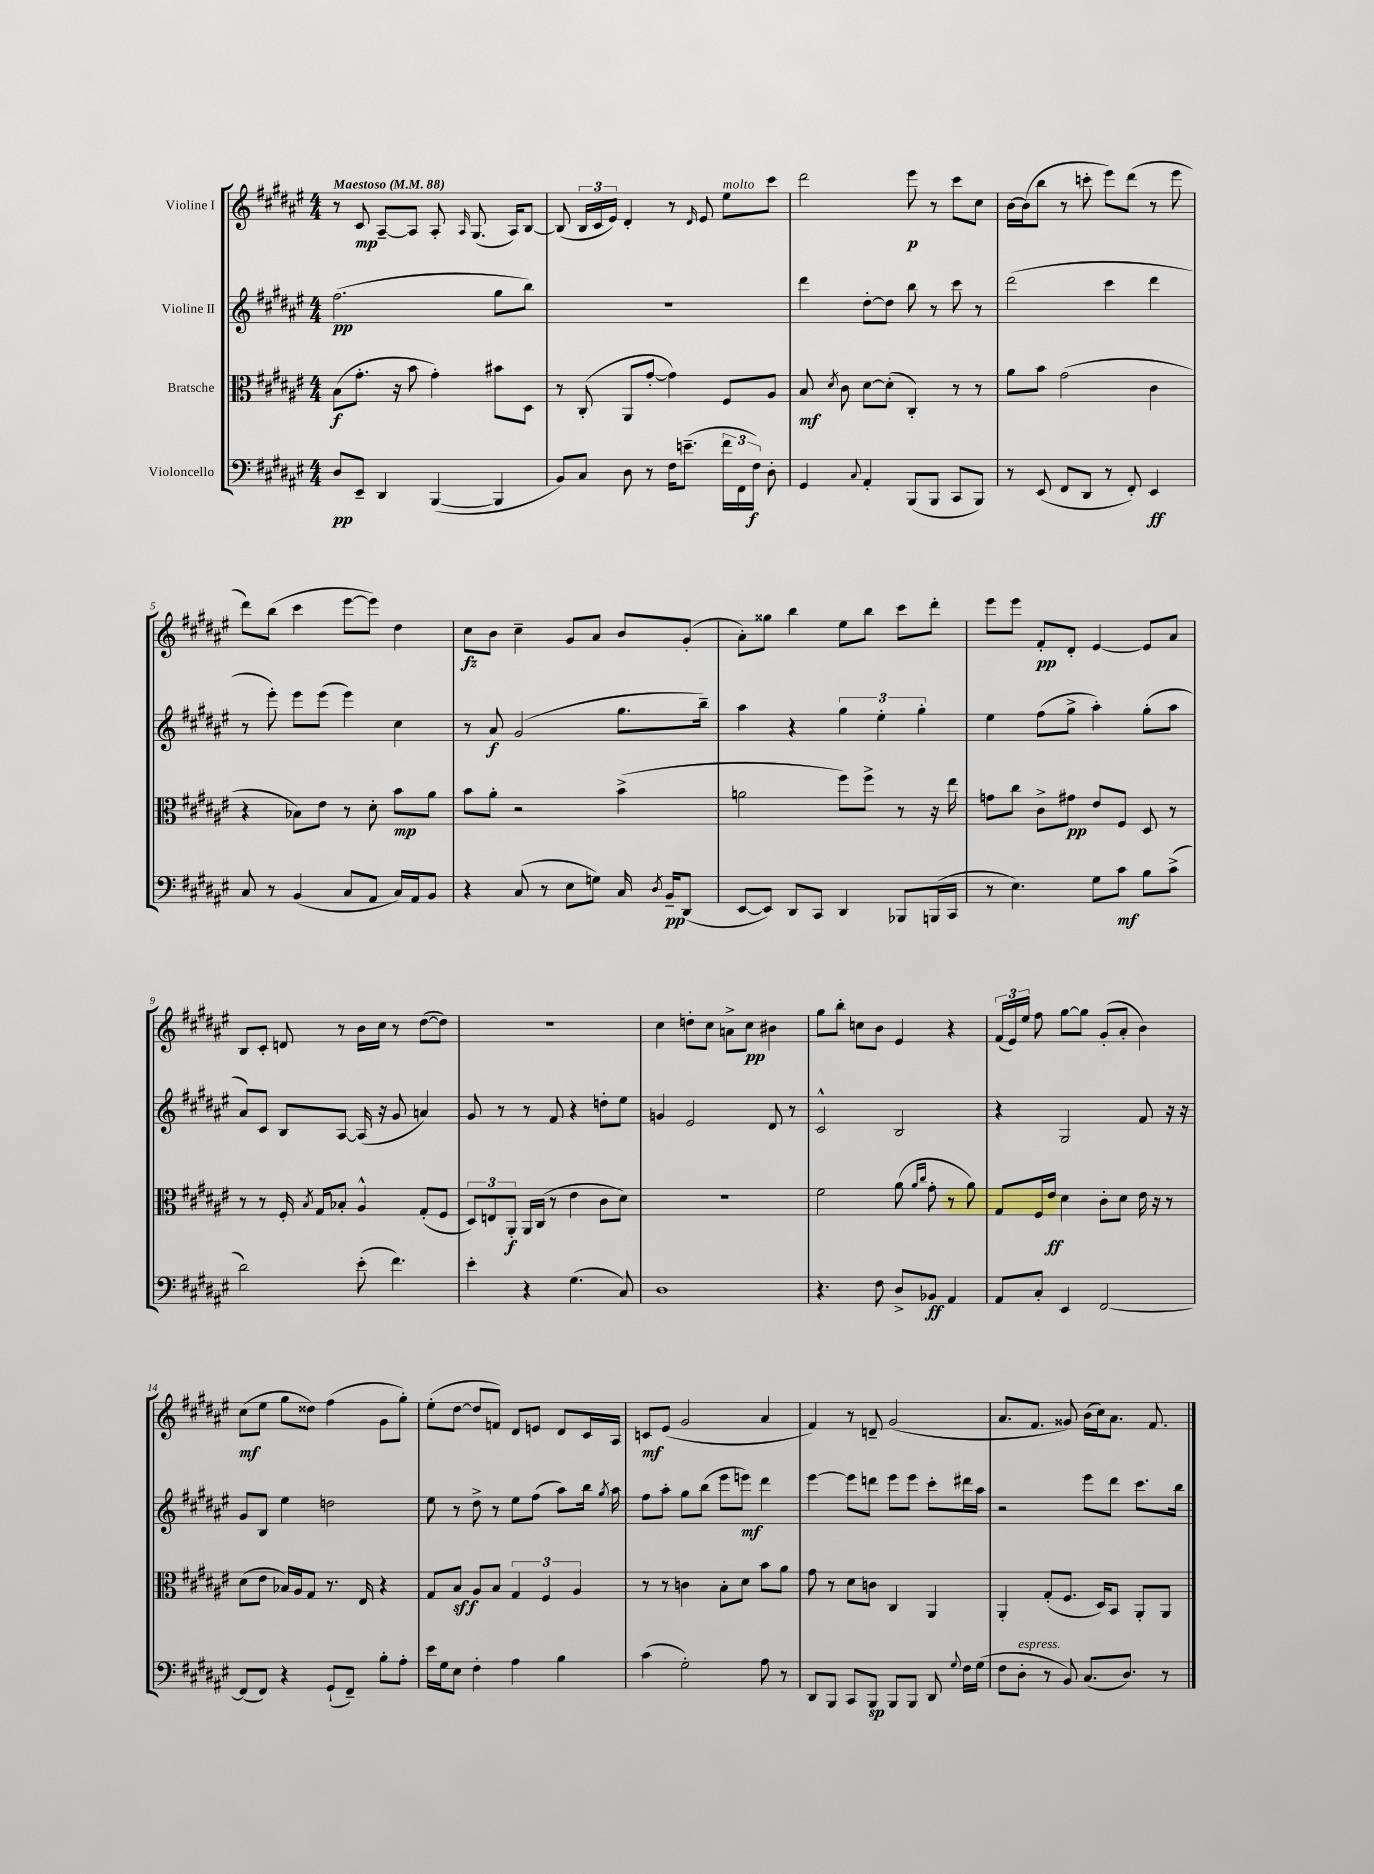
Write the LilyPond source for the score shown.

<<
\new StaffGroup <<
\new Staff = "s0" \with { instrumentName = "Violine I" } {
    \clef treble \key fis \major \numericTimeSignature \time 4/4 \tempo "Maestoso" 4 = 88
    \autoBeamOff r8 cis'8\mp ais8[~-- ais8] ais8-. \grace { ais16 } gis8.( ais16[) b8]~ |
    b8( \tuplet 3/2 { b16[ cis'16 eis'16]) } dis'4-. r8 \grace { dis'16 } eis'8 eis''8[^\markup { \italic "molto" } cis'''8] |
    dis'''2 eis'''8\p r8 cis'''8[ cis''8] |
    b'16[~ b'16( b''8] r8 c'''8-. eis'''8[) dis'''8]( r8 eis'''8 |
    dis'''8[) b''8]( cis'''4 eis'''8[~ eis'''8]) dis''4 |
    cis''8[\fz b'8] cis''4-- gis'8[ ais'8] b'8[ gis'8]-.( |
    ais'8[-.) gisis''8] b''4 eis''8[ b''8] cis'''8[ dis'''8]-. |
    eis'''8[ eis'''8] fis'8[-.\pp dis'8]-. eis'4~ eis'8[ ais'8] |
    b8[ cis'8]-. d'8 r8 b'16[ cis''16] r8 dis''8[~( dis''8]) |
    R1 |
    cis''4 d''8[-. cis''8] a'8[-> cis''8]\pp bis'4 |
    gis''8[ b''8]-. c''8[ b'8] eis'4 r4 |
    \tuplet 3/2 { fis'16[( eis'16) eis''16] } fis''8 gis''8[~ gis''8] gis'8[-.( ais'8]-. b'4) |
    cis''8[\mf( eis''8] gis''8[ disis''8]) fis''4( gis'8[ gis''8]-.) |
    eis''8[-.( dis''8]~ dis''8[ f'8]) dis'8[ e'8] dis'8[ cis'16 ais16] |
    c'8[\mf eis'8]( gis'2 ais'4 |
    fis'4) r8 d'8-- gis'2( |
    ais'8.[ fis'8.] gisis'8) b'16[( cis''16) ais'8.] fis'8. \bar "|." |
}
\new Staff = "s1" \with { instrumentName = "Violine II" } {
    \clef treble \key fis \major \numericTimeSignature \time 4/4
    \autoBeamOff fis''2.\pp( gis''8[ b''8]) |
    R1 |
    dis'''4 dis''8[~-. dis''8] b''8 r8 cis'''8 r8 |
    dis'''2( cis'''4 dis'''4 |
    r8 eis'''8-.) eis'''8[ eis'''8]( eis'''4) cis''4 |
    r8 ais'8\f gis'2( gis''8.[ b''16]--) |
    ais''4 r4 \tuplet 3/2 { gis''4 eis''4-. gis''4-. } |
    eis''4 fis''8[( gis''8]-> ais''4-.) gis''8[-.( ais''8] |
    ais'8[) cis'8] b8[ ais8]~ ais16( r16 gis'8 a'4) |
    gis'8 r8 r8 fis'8 r4 d''8[-. eis''8] |
    g'4 eis'2 dis'8 r8 |
    cis'2-^ b2 |
    r4 gis2 fis'8 r16 r16 |
    gis'8[ b8] eis''4 d''2 |
    eis''8 r8 dis''8-> r8 eis''8[ fis''8]( ais''8[) b''16] \acciaccatura { gis''8 } ais''16 |
    fis''8[ ais''8]-. gis''8[ b''8]( eis'''8[ e'''8]\mf) dis'''4 |
    eis'''4~ eis'''8[ d'''8] eis'''8[ eis'''8] cis'''8[-. dis'''16 ais''16] |
    r2 eis'''8[ dis'''8] cis'''8.[ b''16] \bar "|." |
}
\new Staff = "s2" \with { instrumentName = "Bratsche" } {
    \clef alto \key fis \major \numericTimeSignature \time 4/4
    \autoBeamOff b8[\f( gis'8.]-. r16 b'8 gis'4-.) bis'8[ dis8] |
    r8 cis8-.( ais,8[ gis'8]~-. gis'4) fis8[ ais8] |
    b8\mf \acciaccatura { dis'8 } cis'8 dis'8[~ dis'8]-.( cis4-.) r8 r8 |
    ais'8[ b'8] gis'2( cis'4 |
    r4 bes8[) eis'8] r8 dis'8-. b'8[\mp ais'8] |
    b'8[ ais'8]-. r2 b'4->( |
    a'2 fis''8[) fis''8]-> r8 r16 eis''16 |
    g'8[ cis''8] cis'8[-> gis'8]\pp eis'8[ fis8] dis8 r8 |
    r8 r8 fis16-. \acciaccatura { b8 } gis16[ bes8]-. ais4-^ gis8[-.( fis8] |
    \tuplet 3/2 { dis8[) e8 ais,8]-.\f } ais,16[ cis16]( r8 eis'4 cis'8[ dis'8]) |
    r1 |
    fis'2 ais'8( \grace { ais'16[ cis''16] } gis'8-. r8 ais'8) |
    gis8[ fis16 eis'16]\ff dis'4 cis'8[-. dis'8] eis'16 r16 r8 |
    dis'8[( eis'8] bes16[) ais16 gis8] r8. eis16 r4 |
    gis8[ b8]\sff ais8[ b8] \tuplet 3/2 { gis4 fis4 ais4 } |
    r8 r8 c'4 b8[-. dis'8] b'8[ ais'8] |
    gis'8 r8 dis'8[ c'8] cis4 ais,4 |
    ais,4-. gis8[-.( fis8.] dis16[) b,8] ais,8[-. ais,8] \bar "|." |
}
\new Staff = "s3" \with { instrumentName = "Violoncello" } {
    \clef bass \key fis \major \numericTimeSignature \time 4/4
    \autoBeamOff dis8[\pp eis,8]-- dis,4 b,,4~( b,,4 |
    b,8[) cis8] dis8 r8 fis16[ e'8.]--( \tuplet 3/2 { fis'16[ fis,16 fis16]\f) } dis8-. |
    gis,4 \appoggiatura { cis8 } ais,4-. b,,8[( b,,8] cis,8[ b,,8]) |
    r8 eis,8( fis,8[ dis,8] r8 fis,8-.) eis,4\ff |
    cis8 r8 b,4( cis8[ ais,8] cis16[) ais,16 b,8] |
    r4 cis8( r8 eis8[ g8]) cis16 \acciaccatura { dis8 } b,16[--\pp dis,8]( |
    eis,8[~ eis,8]) dis,8[ cis,8] dis,4 bes,,8[ b,,16( cis,16] |
    r8 eis4.) gis8[ cis'8]\mf b8[ cis'8]->( |
    dis'2) eis'8-.( fis'4.) |
    eis'4-. r4 gis4.( cis8) |
    dis1 |
    r4. fis8 dis8[-> bes,8]\ff ais,4 |
    ais,8[ cis8]-. eis,4 fis,2~ |
    fis,8[( fis,8]) r4 gis,8[-!( fis,8]--) b8[-. ais8]-. |
    eis'16[ gis16 eis8] fis4-. ais4 b4 |
    cis'4( gis2-.) ais8 r8 |
    dis,8[ b,,8] cis,8[ b,,8]\sp b,,8[ b,,8] dis,8 \appoggiatura { gis8 } fis16[ gis16]( |
    fis8[ dis8]-.^\markup { \italic "espress." } r8 b,8) cis8.[( dis8.]) r8 \bar "|." |
}
>>
>>
